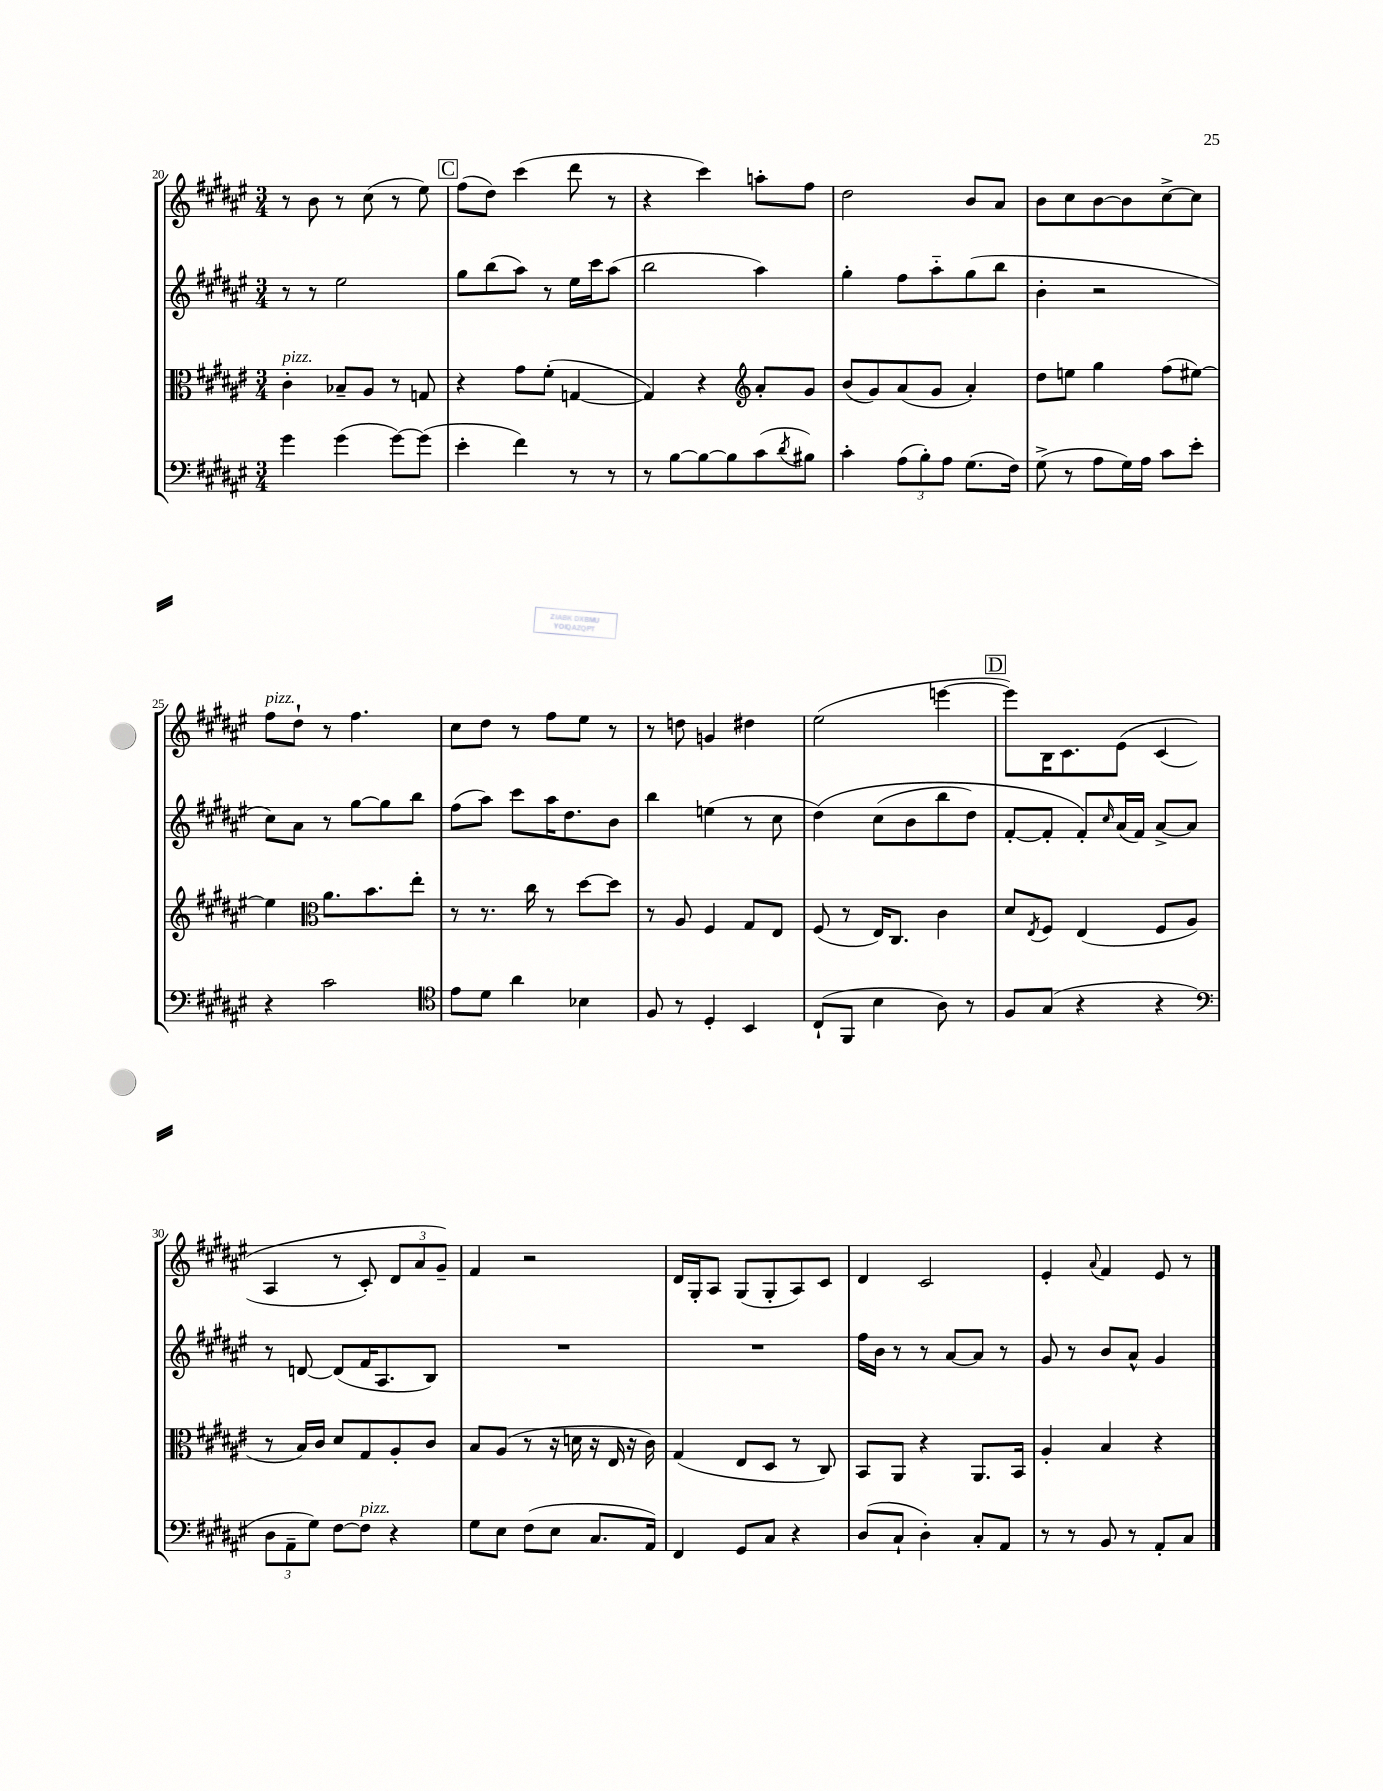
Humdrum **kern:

**kern	**kern	**kern	**kern
*staff4	*staff3	*staff2	*staff1
*clefF4	*clefC3	*clefG2	*clefG2
*k[f#c#g#d#a#e#]	*k[f#c#g#d#a#e#]	*k[f#c#g#d#a#e#]	*k[f#c#g#d#a#e#]
*M3/4	*M3/4	*M3/4	*M3/4
4g#	4c#'	8r	8r
.	.	8r	8b
(4g#	8B-~	2ee#	8r
.	8A#	.	(8cc#
[8g#)	8r	.	8r
(8g#]	8G	.	8ee#)
=	=	=	=
4e#'	4r	8gg#	(8ff#
.	.	(8bb	8dd#)
4f#)	8g#	8aa#)	(4ccc#
.	(8f#'	8r	.
8r	[4G	16ee#	8ddd#
.	.	16ccc#	.
8r	.	(8aa#	8r
=	=	=	=
8r	4G])	2bb	4r
[8B	.	.	.
8B_	4r	.	4ccc#)
8B]	.	.	.
*	*clefG2	*	*
(8c#	8a#'	4aa#)	8aa'
8qd#	.	.	.
8B#)	8g#	.	8ff#
=	=	=	=
4c#'	(8b	4gg#'	2dd#
.	8g#)	.	.
(12A#	(8a#	8ff#	.
12B')	.	.	.
.	8g#	8aa#'~	.
12A#	.	.	.
(8.G#	4a#')	(8gg#	8b
.	.	8bb	8a#
16F#)	.	.	.
=	=	=	=
(8G#^	8dd#	4b'	8b
8r	8ee	.	8cc#
8A#	4gg#	2r	[8b
16G#)	.	.	8b]
16A#	.	.	.
8c#	(8ff#	.	[8cc#^
8e#'	[8ee#)	.	8cc#]
=	=	=	=
4r	4ee#]	8cc#)	8ff#
.	.	8a#	8dd#`
*	*clefC3	*	*
2c#	8.a#	8r	8r
.	.	[8gg#	4.ff#
.	8.b	.	.
.	.	8gg#]	.
.	8ee#'	8bb	.
=	=	=	=
*clefC4	*	*	*
8e#	8r	(8ff#	8cc#
8d#	8.r	8aa#)	8dd#
4a#	.	8ccc#	8r
.	16cc#	.	.
.	8r	16aa#	8ff#
.	.	8.dd#	.
4B-	[8dd#	.	8ee#
.	8dd#]	8b	8r
=	=	=	=
8F#	8r	4bb	8r
8r	8A#	.	8dd
4D#'	4F#	(4ee	4g
4BB	8G#	8r	4dd#
.	8E#	8cc#	.
=	=	=	=
(8C#`	(8F#	&(4dd#)	(2ee#
8FF#	8r	.	.
4B	16E#)	(8cc#	.
.	8.C#	.	.
.	.	8b	.
8A#)	4c#	8bb	[4eee
8r	.	8dd#)	.
=	=	=	=
8F#	8d#	[8f#'	8eee])
.	8qE#	.	.
(8G#	8F#	8f#']	16B
.	.	.	8.c#
4r	(4E#	8f#'&)	.
.	.	16qqcc#	.
.	.	(16a#	&(8e#
.	.	16f#)	.
4r	8F#	[8a#^	(4c#
.	8A#	8a#]	.
=	=	=	=
*clefF4	*	*	*
12D#	8r	8r	4A#
12AA#~	.	.	.
.	16B)	[8d	.
12G#)	.	.	.
.	16c#	.	.
[8F#	8d#	(8d]	8r
8F#]	8G#	16f#	8c#')
.	.	8.A#	.
4r	8A#'	.	12d#
.	.	.	12a#
.	8c#	8B)	.
.	.	.	12g#~&)
=	=	=	=
8G#	8B	2.r	4f#
8E#	(8A#	.	.
(8F#	8r	.	2r
8E#	16r	.	.
.	16d	.	.
8.C#	16r	.	.
.	16E#	.	.
.	16r	.	.
16AA#)	16c#)	.	.
=	=	=	=
4FF#	(4G#	2.r	16d#
.	.	.	16G#'
.	.	.	8A#
8GG#	8E#	.	(8G#
8C#	8D#	.	8G#'
4r	8r	.	8A#)
.	8C#)	.	8c#
=	=	=	=
(8D#	8BB	16ff#	4d#
.	.	16b	.
8C#`	8AA#	8r	.
4D#')	4r	8r	2c#
.	.	[8a#	.
8C#'	8.AA#	8a#]	.
8AA#	.	8r	.
.	16BB	.	.
=	=	=	=
8r	4A#'	8g#	4e#'
8r	.	8r	.
.	.	.	8qqa#
8BB	4B	8b	4f#
8r	.	8a#^^	.
8AA#'	4r	4g#	8e#
8C#	.	.	8r
==	==	==	==
*-	*-	*-	*-
